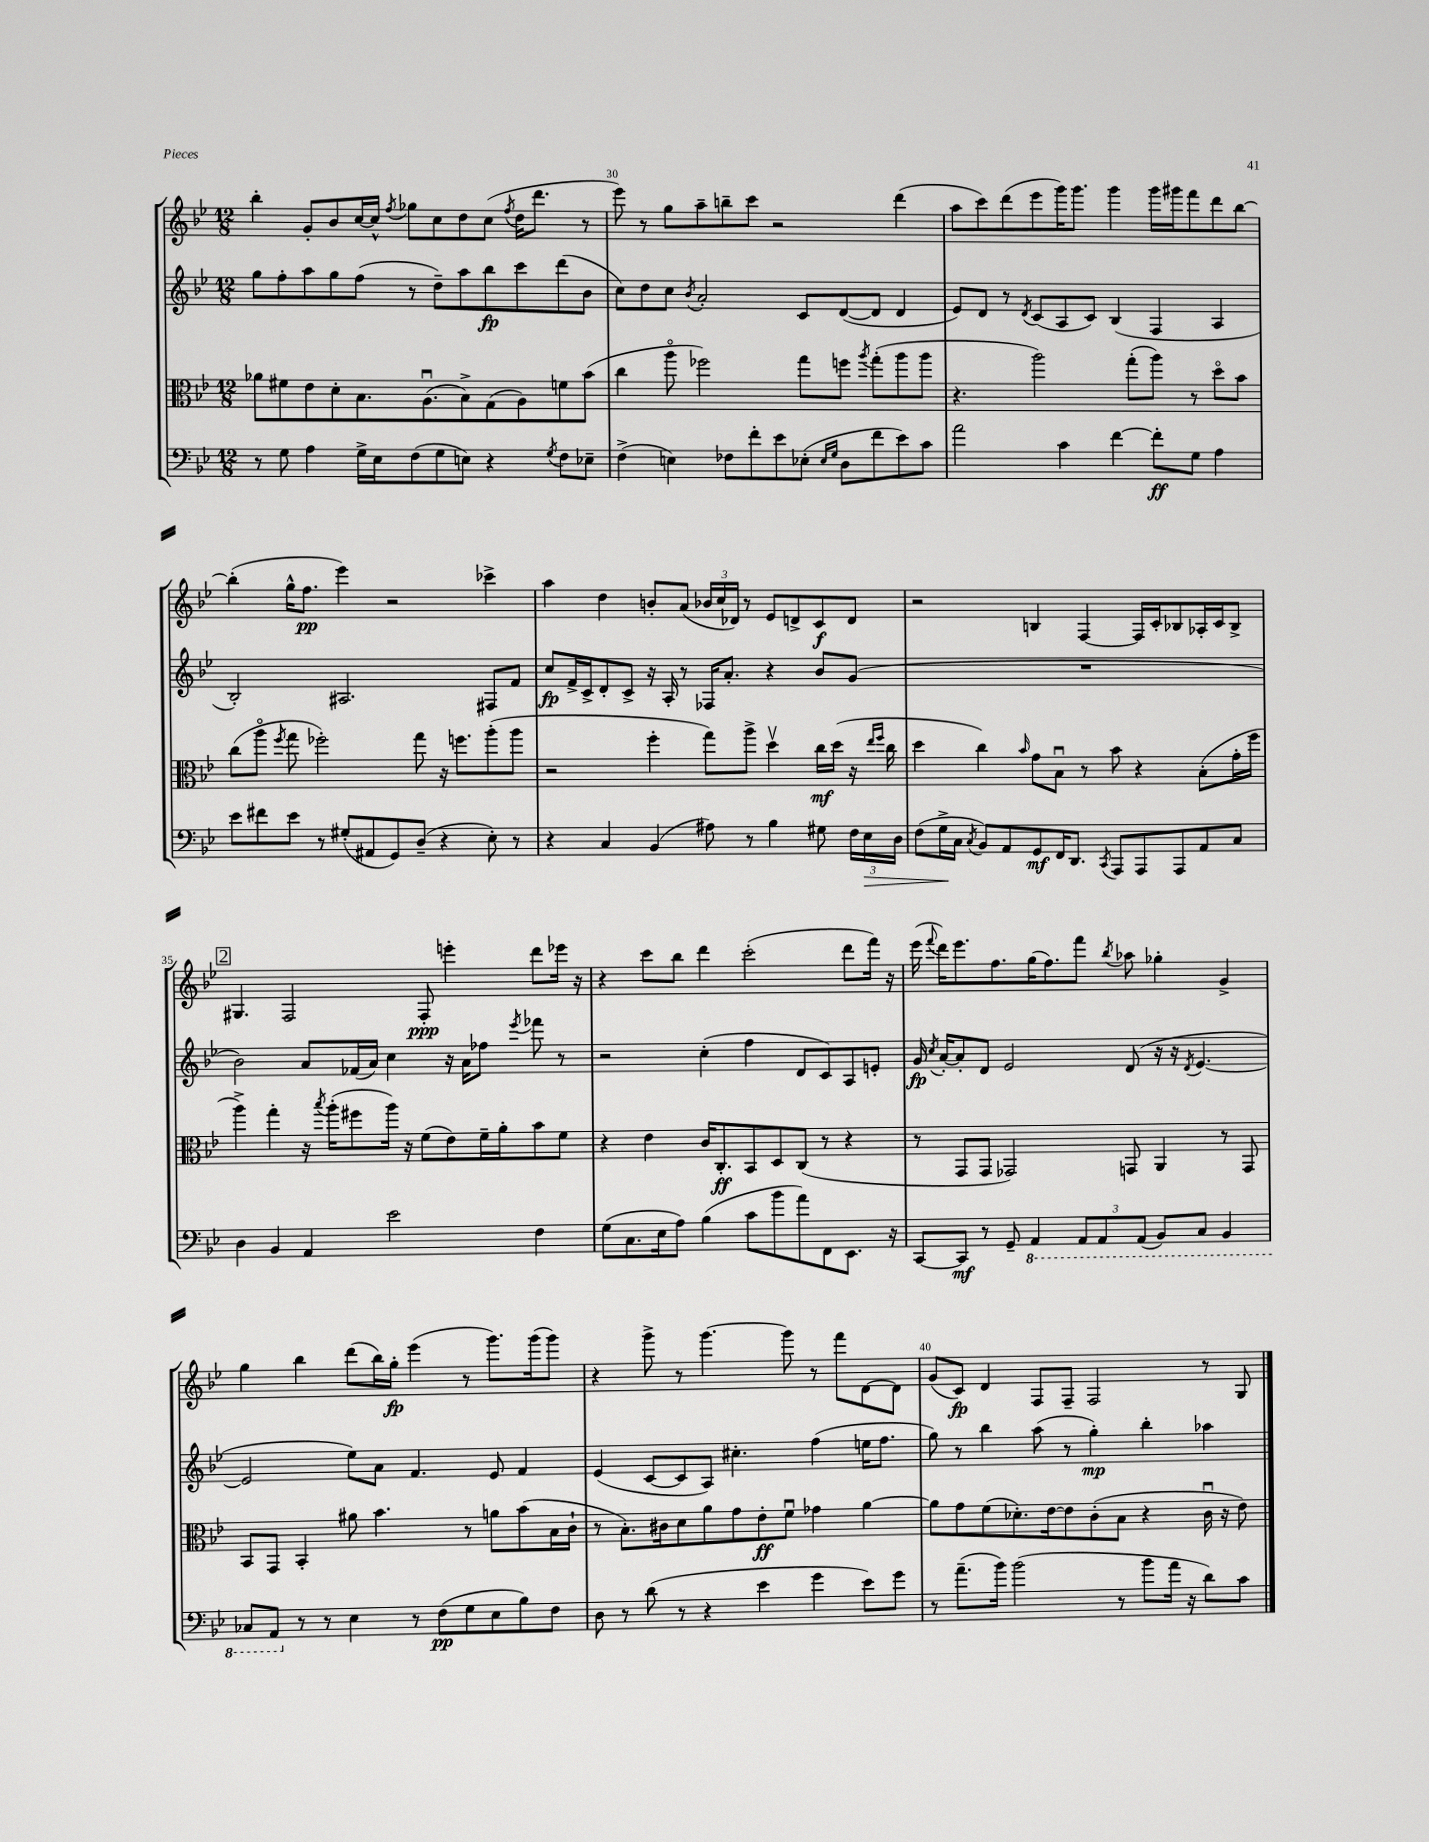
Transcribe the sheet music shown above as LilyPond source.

<<
\new StaffGroup <<
\new Staff = "s0" {
    \clef treble \key bes \major \numericTimeSignature \time 12/8
    \autoBeamOff bes''4-. g'8[-. bes'8 c''16~ c''16]-^ \acciaccatura { f''8 } ges''8[ c''8 d''8 c''8]( \acciaccatura { f''8 } d''16[ d'''8.] r8 |
    ees'''8) r8 g''8[ a''8-- b''8-- c'''8] r2 d'''4( |
    a''8[ c'''8) d'''8( ees'''8 g'''16) g'''8.] g'''4 g'''16[ gis'''16 f'''8 d'''8 bes''8]~ |
    bes''4-.( g''16[-^ f''8.]\pp ees'''4) r2 ces'''4-> |
    a''4 d''4 b'8[-. a'8]( \tuplet 3/2 { bes'16[ c''16 des'16]) } r8 ees'8[ d'8-> c'8\f d'8] |
    r2 b4 f4~ f16[ c'16-. bes8 aes16-. c'16 bes8]-> |
    \mark \markup { \box "2" } gis4. f2 f8-.\ppp e'''4-. d'''8[ ees'''16] r16 |
    r4 c'''8[ bes''8] d'''4 c'''2-.( d'''8[ f'''16]) r16 |
    ees'''16( \appoggiatura { f'''8 } d'''16[) ees'''8. f''8. g''16( f''8.) f'''8] \acciaccatura { bes''8 } aes''8 ges''4-. g'4-> |
    g''4 bes''4 d'''8[( bes''16) g''16]-.\fp ees'''4( r8 g'''8.[) g'''16( g'''8]) |
    r4 g'''8-> r8 g'''4.~ g'''8 r8 f'''8[ d'8~ d'8] |
    g'8[( c'8]\fp) d'4 f8[ f8]-- f2 r8 g8 \bar "|." |
}
\new Staff = "s1" {
    \clef treble \key bes \major \numericTimeSignature \time 12/8
    \autoBeamOff g''8[ f''8-. a''8 g''8 f''8]( r8 d''8[--) a''8 bes''8\fp c'''8 d'''8( bes'8] |
    c''8[) d''8 c''8] \acciaccatura { bes'8 } a'2-. c'8[ d'8~( d'8] d'4 |
    ees'8[) d'8] r8 \acciaccatura { d'8 } c'8[( a8 c'8]) bes4( f4 a4 |
    bes2-.) ais2. fis8[ f'8] |
    c''8[\fp f'16-> c'16-> d'8-. c'8]-> r16 a16-. r8 fes16[ a'8.]-. r4 bes'8[ g'8]( |
    R1. |
    \mark \markup { \box "2" } bes'2) a'8[ fes'16( a'16]) c''4 r16 a'16[ fes''8] \acciaccatura { ees'''8 } fes'''8 r8 |
    r2 c''4-.( f''4 d'8[ c'8) a8 e'8]-. |
    g'16\fp \acciaccatura { c''8 } a'16[~-. a'8-. d'8] ees'2 d'8( r16 r16 \acciaccatura { d'8 } ees'4.~ |
    ees'2 ees''8[) a'8] f'4. ees'8 f'4 |
    ees'4( c'8[~ c'8 a8]) cis''4.-. f''4( e''16[ f''8.] |
    g''8) r8 bes''4 a''8( r8 g''4-.\mp) bes''4-. aes''4 \bar "|." |
}
\new Staff = "s2" {
    \clef alto \key bes \major \numericTimeSignature \time 12/8
    \autoBeamOff aes'8[ fis'8 ees'8 d'8-. bes8. a8.\downbow( bes8->) g8( a8) f'8 bes'8]( |
    c''4 a''8\flageolet fes''2) g''8[ f''8] \acciaccatura { a''8 } g''8[-.( a''8 a''8] |
    r4. a''2) g''8[-.( a''8]) r8 d''8[\flageolet bes'8] |
    c''8[( a''8]\flageolet \acciaccatura { f''8 } g''8 fes''2-.) g''8 r16 f''8.[ a''8-.( a''8] |
    r2 f''4-. g''8[) a''8]-> d''4\upbow c''16[\mf d''16]( r16 \grace { ees''16[ f''16] } c''16 |
    d''4 c''4) \grace { bes'16 } g'8[ bes8]\downbow r8 bes'8 r4 bes8[-.( g'16-. f''16] |
    \mark \markup { \box "2" } a''4->) g''4-. r16 \acciaccatura { bes''8 } a''16[-.( fis''8 a''16]) r16 f'8[( ees'8) f'16-- a'16-. bes'8 f'8] |
    r4 ees'4 c'16[ c8.-.\ff bes,8 d8 c8]( r8 r4 |
    r8 g,8[ g,8] ges,2) g,8 a,4 r8 g,8 |
    bes,8[ g,8] bes,4-. ais'8 bes'4. r8 a'8[ bes'8( bes16 c'16]-! |
    r8 bes8.[-.) cis'16 d'8 a'8 g'8 ees'8-.\ff f'8]\downbow ges'4 a'4~ |
    a'8[ g'8 f'8( des'8.-.) ees'16~ ees'8 c'8-.( bes8] r4 c'16\downbow r16 ees'8) \bar "|." |
}
\new Staff = "s3" {
    \clef bass \key bes \major \numericTimeSignature \time 12/8
    \autoBeamOff r8 g8 a4 g16[-> ees16 f8( g8 e8]) r4 \acciaccatura { g8 } f8[ ees8]-- |
    f4->( e4) fes8[ f'8-. ees'8 ees8]-.( \grace { ees16[ g16] } d8[ f'8 ees'8) c'8] |
    a'2 c'4 f'4~ f'8[-.\ff g8] a4 |
    ees'8[ fis'8 ees'8] r8 gis8[-.( ais,8 g,8) d8]--( r4 ees8-.) r8 |
    r4 c4 bes,4( ais8) r8 bes4 gis8 \tuplet 3/2 { f16[ ees16\> d16] } |
    f8[( g16->\! c16] \acciaccatura { c8 } bes,8[) a,8 g,8\mf f,16 d,8.] \acciaccatura { c,8 } a,,8[ a,,8 a,,8 a,8 c8] |
    \mark \markup { \box "2" } d4 bes,4 a,4 ees'2 f4 |
    g8[( c8. ees16 a8]) bes4( c'8[ bes'8 a'8) f,8 ees,8.] r16 |
    c,8[~ c,8]\mf r8 g,8-- \ottava #-1 a,,4 \tuplet 3/2 { a,,8[ a,,8 a,,8]( } bes,,8[) c,8] bes,,4 |
    ces,8[ a,,8] \ottava #0 r8 r8 ees4 r8 f8[\pp( g8 ees8 bes8) f8] |
    d8 r8 d'8( r8 r4 ees'4 g'4 ees'8[) g'8] |
    r8 a'8.[--( bes'16]) bes'2( r8 bes'8[ a'16] r16 d'8[) c'8] \bar "|." |
}
>>
>>
\layout { \context { \Score currentBarNumber = #29 \override BarNumber.break-visibility = ##(#f #t #t) barNumberVisibility = #(every-nth-bar-number-visible 5) } }
